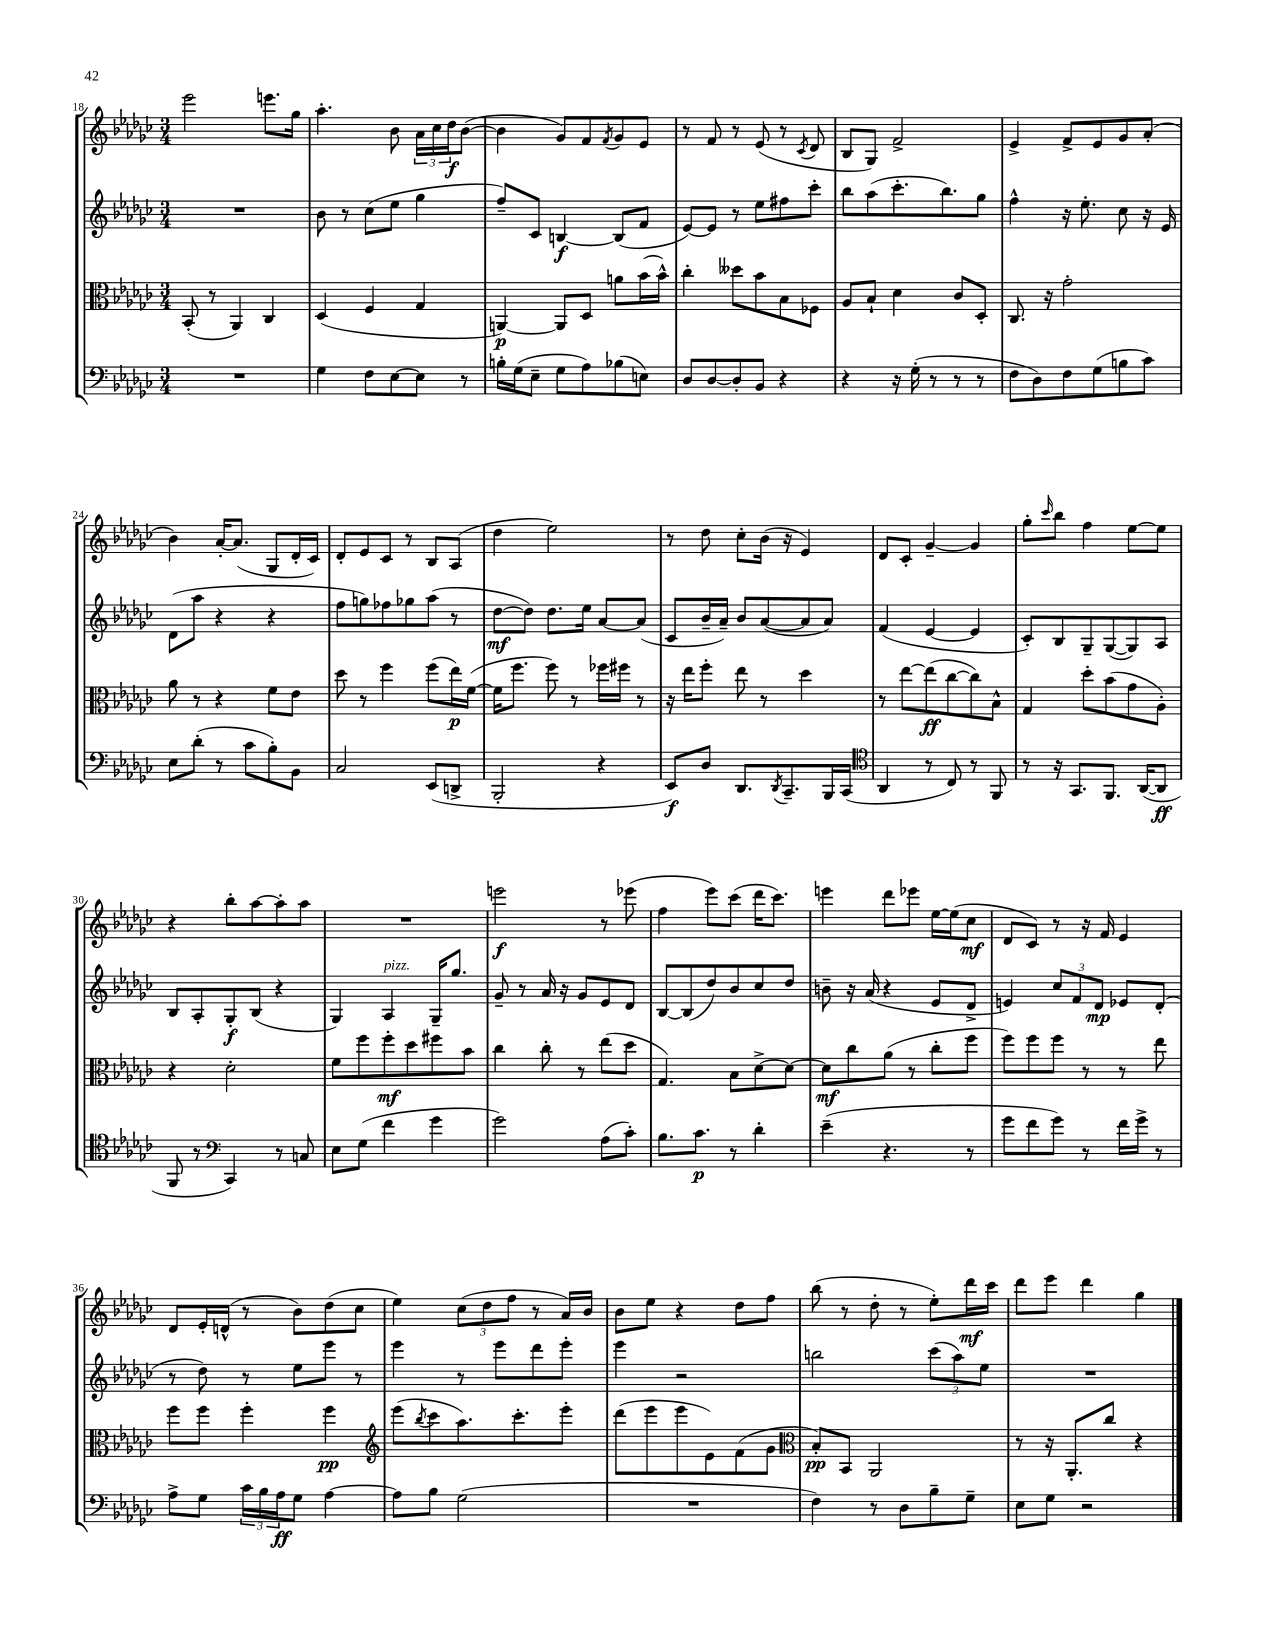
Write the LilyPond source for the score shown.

<<
\new StaffGroup <<
\new Staff = "s0" {
    \clef treble \key ges \major \numericTimeSignature \time 3/4
    ees'''2 e'''8. ges''16 |
    aes''4.-. bes'8 \tuplet 3/2 { aes'16 ces''16 des''16\f } bes'8~( |
    bes'4 ges'8) f'8 \acciaccatura { f'8 } ges'8 ees'8 |
    r8 f'8 r8 ees'8( r8 \acciaccatura { ces'8 } des'8 |
    bes8 ges8) f'2-> |
    ees'4-> f'8-> ees'8 ges'8 aes'8-.( |
    bes'4) aes'16~-. aes'8.( ges8 des'16-. ces'16) |
    des'8-. ees'8 ces'8 r8 bes8 aes8( |
    des''4 ees''2) |
    r8 des''8 ces''8-. bes'16( r16 ees'4) |
    des'8 ces'8-. ges'4~-- ges'4 |
    ges''8-. \grace { ces'''16 } bes''8 f''4 ees''8~ ees''8 |
    r4 bes''8-. aes''8~ aes''8-. aes''8 |
    R2. |
    e'''2\f r8 ees'''8( |
    f''4 ees'''8) ces'''8( des'''16 ces'''8.) |
    e'''4 des'''8 ees'''8 ees''16~ ees''16( ces''8\mf |
    des'8 ces'8) r8 r16 f'16 ees'4 |
    des'8 ees'16-. d'16-^( r8 bes'8) des''8( ces''8 |
    ees''4) \tuplet 3/2 { ces''8( des''8 f''8 } r8 aes'16) bes'16 |
    bes'8 ees''8 r4 des''8 f''8 |
    bes''8( r8 des''8-. r8 ees''8-.) des'''16\mf ces'''16 |
    des'''8 ees'''8 des'''4 ges''4 \bar "|." |
}
\new Staff = "s1" {
    \clef treble \key ges \major \numericTimeSignature \time 3/4
    R2. |
    bes'8 r8 ces''8( ees''8 ges''4 |
    f''8--) ces'8 b4~\f b8( f'8 |
    ees'8~) ees'8 r8 ees''8 fis''8 ces'''8-. |
    bes''8 aes''8( ces'''8.-. bes''8.) ges''8 |
    f''4-^ r16 ees''8.-. ces''8 r16 ees'16 |
    des'8( aes''8 r4 r4 |
    f''8 g''8) fes''8 ges''8 aes''8( r8 |
    des''8~\mf des''8) des''8. ees''16 aes'8~ aes'8( |
    ces'8 bes'16-- aes'16--) bes'8 aes'8~( aes'8 aes'8) |
    f'4( ees'4~ ees'4 |
    ces'8-.) bes8 ges8-- ges8~( ges8) aes8 |
    bes8 aes8-. ges8-.\f bes8( r4 |
    ges4) aes4^\markup { \italic "pizz." } ges16-- ges''8. |
    ges'8-- r8 aes'16 r16 ges'8 ees'8 des'8 |
    bes8~ bes8( des''8) bes'8 ces''8 des''8 |
    b'8-- r16 aes'16( r4 ees'8 des'8-> |
    e'4) \tuplet 3/2 { ces''8 f'8 des'8\mp } ees'8 des'8-.( |
    r8 des''8) r8 ees''8 ees'''8 r8 |
    ees'''4 r8 ees'''8 des'''8 ees'''8-. |
    ees'''4 r2 |
    b''2 \tuplet 3/2 { ces'''8( aes''8) ees''8 } |
    R2. \bar "|." |
}
\new Staff = "s2" {
    \clef alto \key ges \major \numericTimeSignature \time 3/4
    bes,8-.( r8 aes,4) ces4 |
    des4( f4 ges4 |
    a,4~\p) a,8 des8 a'8 bes'16( bes'16-^) |
    ces''4-. deses''8 bes'8 bes8 fes8 |
    aes8 bes8-! des'4 ces'8 des8-. |
    ces8. r16 ges'2-. |
    aes'8 r8 r4 f'8 ees'8 |
    des''8 r8 f''4 f''8( ees''16\p) f'16~( |
    f'16 f''8. f''8) r8 fes''16 fis''16 r8 |
    r16 ees''16 f''8-. ees''8 r8 des''4 |
    r8 ees''8~ ees''8\ff( ces''8~ ces''8) bes8-^ |
    ges4 des''8-. bes'8( ges'8 aes8-.) |
    r4 des'2-. |
    f'8 f''8 f''8-.\mf des''8 fis''8 bes'8 |
    ces''4 ces''8-. r8 ees''8( des''8 |
    ges4.) bes8 des'8~-> des'8~ |
    des'8\mf ces''8 aes'8( r8 ces''8-. f''8 |
    f''8) f''8 f''8 r8 r8 ees''8 |
    f''8 f''8 f''4-. f''4\pp |
    \clef treble ees'''8( \acciaccatura { bes''8 } ces'''8 aes''8.) ces'''8.-. ees'''8-. |
    des'''8( ees'''8 ees'''8 ees'8) f'8( ges'8 |
    \clef alto bes8-.\pp) bes,8 aes,2 |
    r8 r16 aes,8.-. ces''8 r4 \bar "|." |
}
\new Staff = "s3" {
    \clef bass \key ges \major \numericTimeSignature \time 3/4
    R2. |
    ges4 f8 ees8~ ees8 r8 |
    b16-. ges16( ees8-- ges8 aes8) bes8( e8) |
    des8 des8~ des8-. bes,8 r4 |
    r4 r16 ges16-.( r8 r8 r8 |
    f8 des8) f8 ges8( b8 ces'8) |
    ees8 des'8-.( r8 ces'8 bes8-.) bes,8 |
    ces2 ees,8( d,8-> |
    bes,,2-. r4 |
    ees,8\f) des8 des,8. \acciaccatura { des,8 } ces,8.-- bes,,16 ces,16( |
    \clef tenor aes,4 r8 ces8) r8 f,8 |
    r8 r16 ges,8. f,8. aes,16~( aes,8\ff |
    f,8 r8 \clef bass ces,4) r8 c8 |
    ees8 ges8( f'4 ges'4 |
    ges'2) aes8( ces'8-.) |
    bes8. ces'8.\p r8 des'4-. |
    ees'4--( r4. r8 |
    ges'8 f'8 ges'8) r8 f'16 ges'16-> r8 |
    aes8-> ges8 \tuplet 3/2 { ces'16 bes16 aes16\ff } ges8 aes4~ |
    aes8 bes8 ges2( |
    R2. |
    f4) r8 des8 bes8-- ges8-- |
    ees8 ges8 r2 \bar "|." |
}
>>
>>
\layout { \context { \Score currentBarNumber = #18 } }
